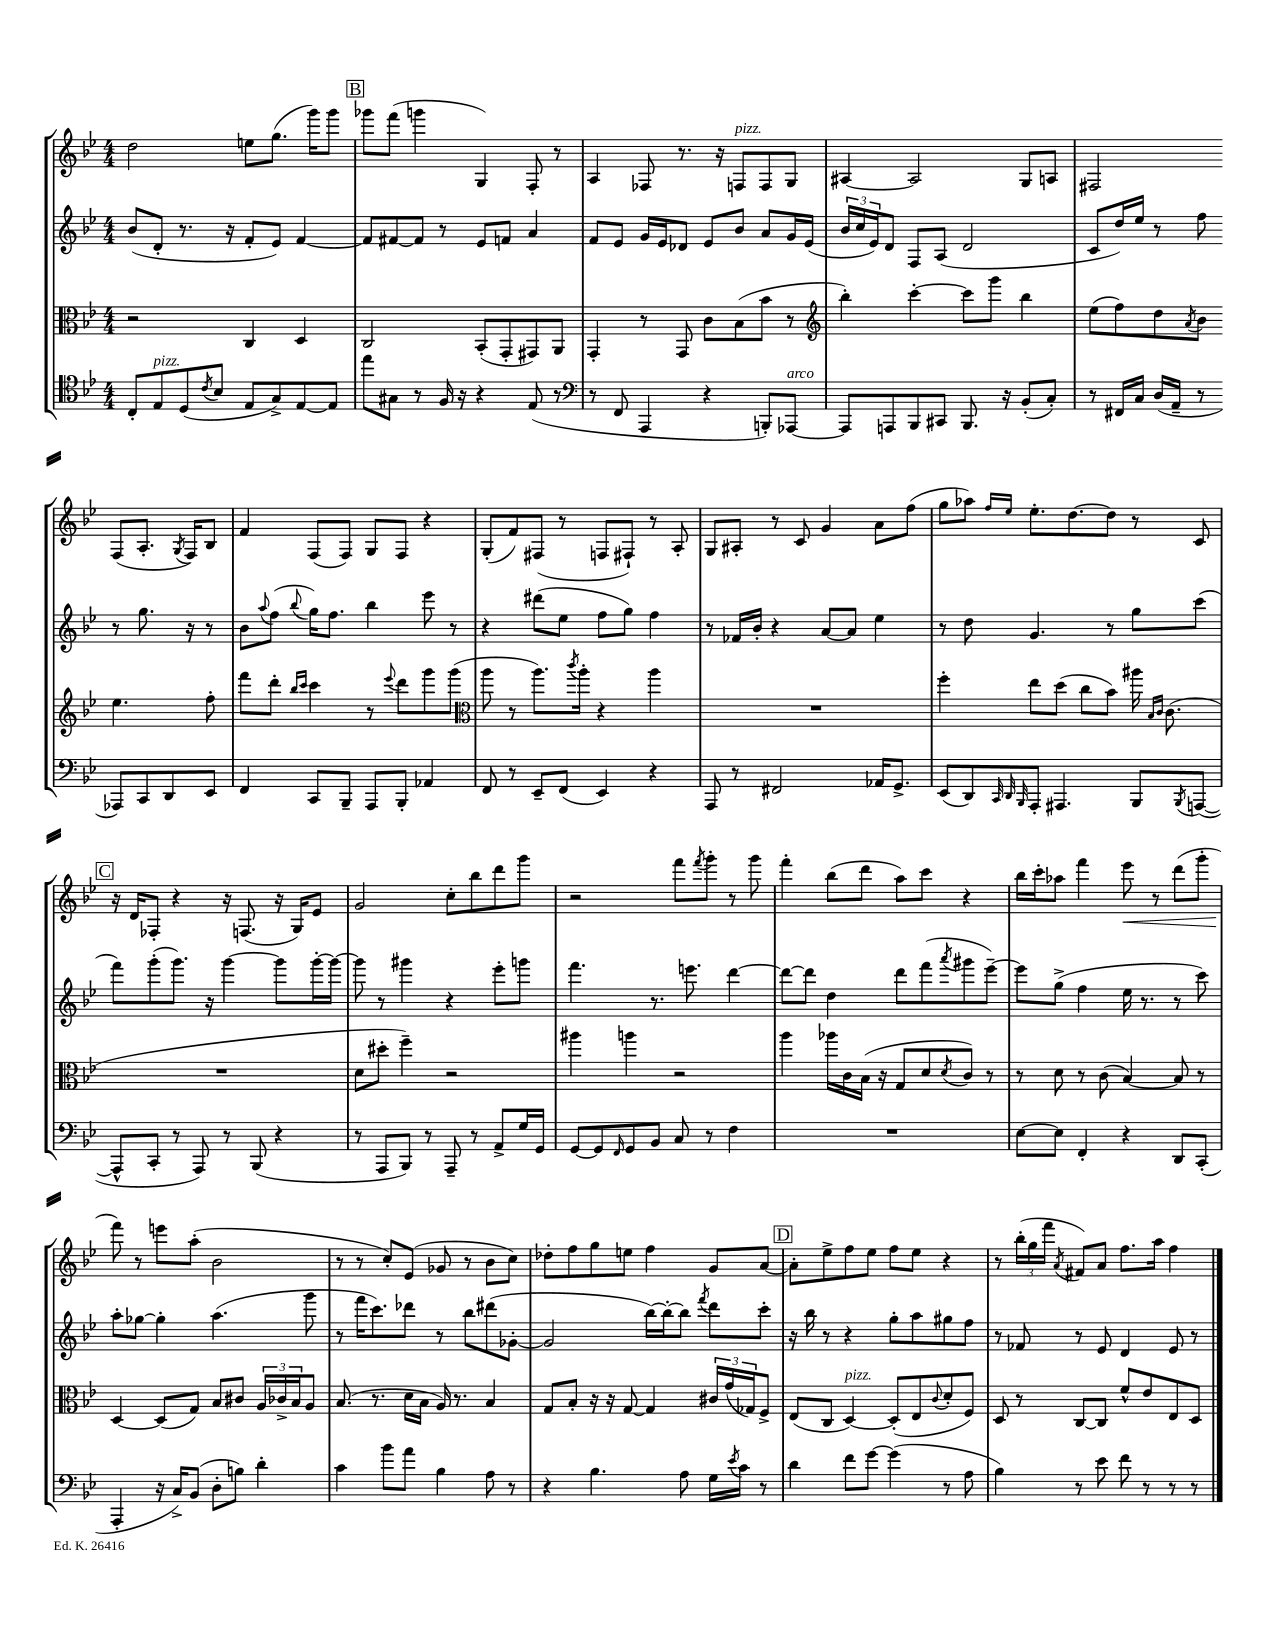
<<
\new StaffGroup <<
\new Staff = "s0" {
    \clef treble \key bes \major \numericTimeSignature \time 4/4
    d''2 e''8 g''8.( g'''16) g'''8 |
    \mark \markup { \box "B" } ges'''8 f'''8( g'''4 g4) f8-. r8 |
    a4 fes8 r8. r16 f8^\markup { \italic "pizz." } f8 g8 |
    ais4~ ais2 g8 a8 |
    fis2 fis8( a8.-. \acciaccatura { g8 } fis16) bes8 |
    f'4 f8( f8) g8 f8 r4 |
    g8-.( f'8) fis8( r8 f8 fis8-!) r8 a8-. |
    g8 ais8-. r8 c'8 g'4 a'8 f''8( |
    g''8 aes''8) \grace { f''16 ees''16 } ees''8.-. d''8.~ d''8 r8 c'8 |
    \mark \markup { \box "C" } r16 d'16 fes8-. r4 r16 f8.( r16 g16) ees'8 |
    g'2 c''8-. bes''8 d'''8 g'''8 |
    r2 f'''8 \acciaccatura { f'''8 } g'''8-. r8 g'''8 |
    f'''4-. bes''8( d'''8 a''8) c'''8 r4 |
    bes''16 c'''16-. aes''8 f'''4 ees'''8\< r8 d'''8( g'''8-. |
    f'''8\!) r8 e'''8 a''8-.( bes'2 |
    r8 r8 c''8-.) ees'8( ges'8 r8 bes'8 c''8) |
    des''8-. f''8 g''8 e''8 f''4 g'8 a'8~ |
    \mark \markup { \box "D" } a'8-. ees''8-> f''8 ees''8 f''8 ees''8 r4 |
    r8 \tuplet 3/2 { bes''16-.( g''16 f'''16 } \acciaccatura { a'8 } fis'8) a'8 f''8. a''16 f''4 \bar "|." |
}
\new Staff = "s1" {
    \clef treble \key bes \major \numericTimeSignature \time 4/4
    bes'8( d'8-. r8. r16 f'8-. ees'8) f'4~ |
    \mark \markup { \box "B" } f'8 fis'8~ fis'8 r8 ees'8 f'8 a'4 |
    f'8 ees'8 g'16 ees'16 des'8 ees'8 bes'8 a'8 g'16 ees'16( |
    \tuplet 3/2 { bes'16 c''16 ees'16) } d'8 f8 a8( d'2 |
    c'8 d''16) ees''16 r8 f''8 r8 g''8. r16 r8 |
    bes'8 \appoggiatura { a''8 } f''8( \appoggiatura { bes''8 } g''16) f''8. bes''4 ees'''8 r8 |
    r4 dis'''8( ees''8 f''8 g''8) f''4 |
    r8 fes'16 bes'16-. r4 a'8~ a'8 ees''4 |
    r8 d''8 g'4. r8 g''8 c'''8( |
    \mark \markup { \box "C" } f'''8) g'''8-.( g'''8.) r16 g'''4~ g'''8 g'''16~-. g'''16~ |
    g'''8 r8 gis'''4 r4 ees'''8-. g'''8 |
    f'''4. r8. e'''8. d'''4~ |
    d'''8~ d'''8 d''4 d'''8 f'''8( \acciaccatura { a'''8 } gis'''8 ees'''8~--) |
    ees'''8 g''8->( f''4 ees''16 r8. r8 c'''8) |
    a''8-. ges''8~ ges''4-. a''4.( g'''8 |
    r8 f'''16 c'''8.) des'''8 r8 bes''8 dis'''8( ges'8~-. |
    ges'2 bes''16~) bes''16~-. bes''8 \acciaccatura { f'''8 } d'''8 c'''8-. |
    \mark \markup { \box "D" } r16 bes''16 r8 r4 g''8-. a''8 gis''8 f''8 |
    r8 fes'8 r8 ees'8 d'4 ees'8 r8 \bar "|." |
}
\new Staff = "s2" {
    \clef alto \key bes \major \numericTimeSignature \time 4/4
    r2 c4 d4 |
    \mark \markup { \box "B" } c2 bes,8-.( g,8-. gis,8) a,8 |
    g,4-. r8 g,8 c'8 bes8( bes'8 r8 |
    \clef treble bes''4-.) c'''4~-. c'''8 g'''8 bes''4 |
    ees''8( f''8) d''8 \acciaccatura { a'8 } bes'8 ees''4. f''8-. |
    f'''8 d'''8-. \grace { bes''16 c'''16 } c'''4 r8 \appoggiatura { ees'''8 } d'''8 g'''8 g'''8( |
    \clef alto a''8 r8 a''8.) \acciaccatura { c'''8 } a''16-. r4 a''4 |
    R1 |
    f''4-. ees''8 d''8( c''8 bes'8) ais''16 \grace { bes16 c'16 } c'8.( |
    \mark \markup { \box "C" } R1 |
    d'8 dis''8-. f''4--) r2 |
    ais''4 a''4 r2 |
    a''4 aes''16 c'16 bes16( r16 g8 d'8 \acciaccatura { d'8 } c'8) r8 |
    r8 d'8 r8 c'8( bes4~) bes8 r8 |
    d4~ d8( g8) bes8 cis'8 \tuplet 3/2 { a16 ces'16-> bes16 } a8 |
    bes8.( r8. d'16 bes16 a16) r8. bes4 |
    g8 bes8-. r16 r16 g8~ g4 \tuplet 3/2 { cis'16 g'16( ges16) } f8-> |
    \mark \markup { \box "D" } ees8( c8 d4~^\markup { \italic "pizz." }) d8-.( ees8 \appoggiatura { c'8 } d'8-. f8) |
    d8 r8 c8~ c8 f'8-^ ees'8 ees8 d8 \bar "|." |
}
\new Staff = "s3" {
    \clef tenor \key bes \major \numericTimeSignature \time 4/4
    c8-. ees8^\markup { \italic "pizz." } d8( \acciaccatura { c'8 } bes8 ees8 g8->) ees8~ ees8 |
    \mark \markup { \box "B" } ees''8 gis8 r8 f16 r16 r4 ees8( r8 |
    \clef bass r8 f,8 a,,4 r4 b,,8-.) aes,,8~^\markup { \italic "arco" } |
    aes,,8 a,,8 bes,,8 cis,8 bes,,8. r16 bes,8-.( c8-.) |
    r8 fis,16 c16 d16( a,16-- r8 aes,,8) c,8 d,8 ees,8 |
    f,4 c,8 bes,,8-- a,,8 bes,,8-. aes,4 |
    f,8 r8 ees,8-- f,8( ees,4) r4 |
    a,,8 r8 fis,2 aes,16 g,8.-> |
    ees,8( d,8) \grace { c,32 d,32 bes,,32 } a,,8-. ais,,4. bes,,8 \acciaccatura { bes,,8 } a,,8~( |
    \mark \markup { \box "C" } a,,8-^ c,8-. r8 a,,8) r8 bes,,8( r4 |
    r8 a,,8 bes,,8) r8 a,,8-- r8 a,8-> g16 g,16 |
    g,8~ g,8 \grace { f,16 } g,8 bes,8 c8 r8 f4 |
    R1 |
    ees8~ ees8 f,4-. r4 d,8 c,8-.( |
    a,,4-. r16 c16->) bes,8( d8-. b8) d'4-. |
    c'4 bes'8 a'8 bes4 a8 r8 |
    r4 bes4. a8 g16 \acciaccatura { ees'8 } c'16 r8 |
    \mark \markup { \box "D" } d'4 f'8 g'8~ g'4( r8 a8 |
    bes4) r8 ees'8 f'8 r8 r8 r8 \bar "|." |
}
>>
>>
\layout { \context { \Score \remove "Bar_number_engraver" } }
